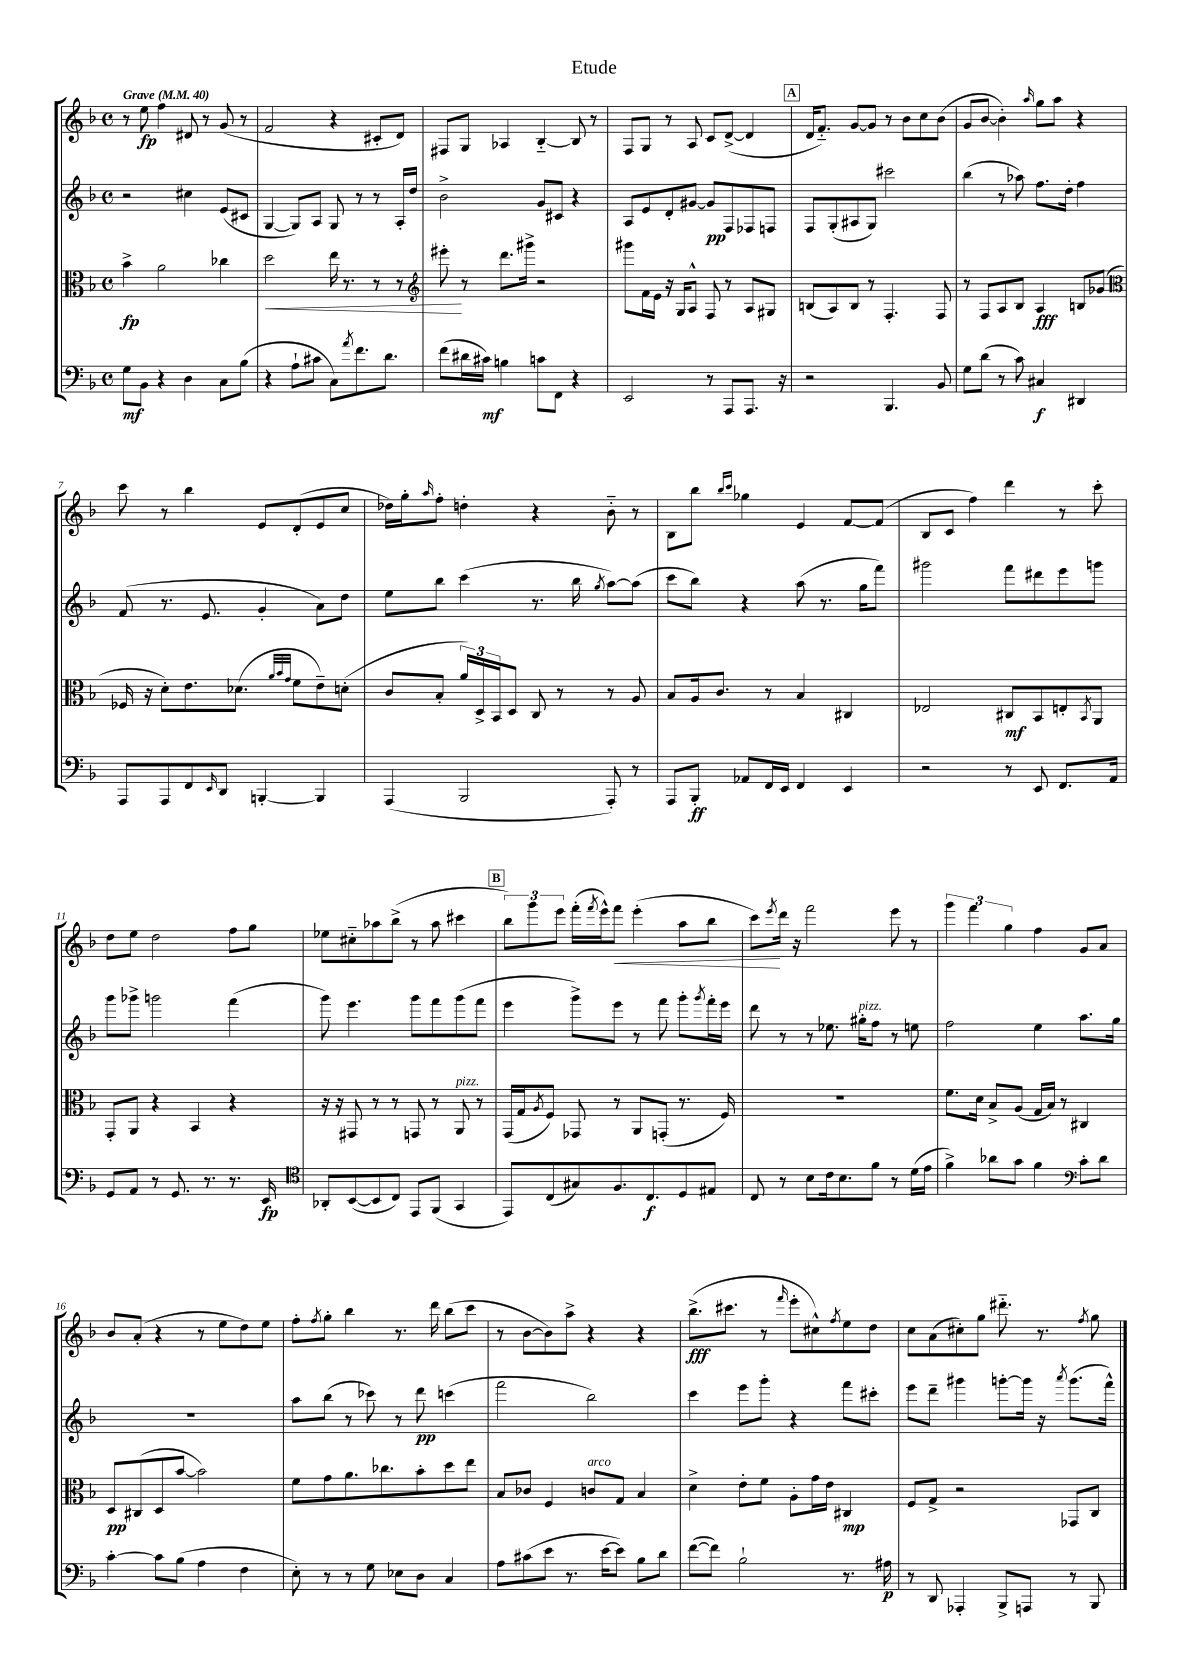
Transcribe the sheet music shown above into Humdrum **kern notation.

**kern	**dynam	**kern	**dynam	**kern	**dynam	**kern	**dynam
*part4	*part4	*part3	*part3	*part2	*part2	*part1	*part1
*staff4	*staff4	*staff3	*staff3	*staff2	*staff2	*staff1	*staff1
*clefF4	*	*clefC3	*	*clefG2	*	*clefG2	*
*k[b-]	*	*k[b-]	*	*k[b-]	*	*k[b-]	*
*M4/4	*	*M4/4	*	*M4/4	*	*M4/4	*
*met(c)	*	*met(c)	*	*met(c)	*	*met(c)	*
*MM40	*	*MM40	*	*MM40	*	*MM40	*
=1	=1	=1	=1	=1	=1	=1	=1
!	!	!	!	!	!	!LO:TX:a:B:t=Grave	!
8G\L	mf	4b-^\	fp	2r	.	8r	.
8BB-\J	.	.	.	.	.	8ee\	fp
4r	.	2a\	.	.	.	4ff\	.
4D\	.	.	.	4cc#X\	.	8d#X/	.
.	.	.	.	.	.	8r	.
8C\L	.	4cc-X\	.	(8e/L	.	(8g/	.
(8B-\J	.	.	.	8c#X/J	.	8r	.
=2	=2	=2	=2	=2	=2	=2	=2
!	!	!	!LO:HP:b	!	!	!	!
4r	.	2dd\	<	[4G/	.	2f/	.
8A`\L	.	.	.	8G/L])	.	.	.
8c#X\J	.	.	.	8A/J	.	.	.
8C\L)	.	16ee\	.	8G/	.	4r	.
.	.	8.r	.	.	.	.	.
8qa/	.	.	.	.	.	.	.
8.f\	.	.	.	8r	.	.	.
.	.	8r	.	8r	.	8c#X'/L	.
8.d\J	.	.	.	.	.	.	.
.	.	8r	.	16A'/LL	.	8d/J)	.
.	.	.	.	16dd/JJ	.	.	.
=3	=3	=3	=3	=3	=3	=3	=3
*	*	*clefG2	*	*	*	*	*
(8f\L	.	8eee#X'\	.	2b-^\	.	8F#X/L	.
16d#X\L	.	8r	[	.	.	8G/J	.
16c#X\JJ)	mf	.	.	.	.	.	.
4Bn\	.	8.ddd\L	.	.	.	4A-X/	.
.	.	16ggg#X^\Jk	.	.	.	.	.
8cn\L	.	2r	.	8g/L	.	[4B-/	.
8FF\J	.	.	.	8c#X/J	.	.	.
4r	.	.	.	4r	.	8B-/]	.
.	.	.	.	.	.	8r	.
=4	=4	=4	=4	=4	=4	=4	=4
2EE/	.	8ggg#X\L	.	8A/L	.	8F/L	.
.	.	16f\L	.	8e/	.	8G/J	.
.	.	16e\JJ	.	.	.	.	.
.	.	16r	.	8d'/	.	8r	.
.	.	16G/KL	.	.	.	.	.
.	.	8A^^/J	.	[8g#X/J	.	8A/	.
8r	.	8F/	.	8g#/L]	pp	8c/L	.
8AAA/L	.	8r	.	8F/	.	([8d^/J	.
8.AAA/J	.	8A/L	.	8F-X/	.	4d/]	.
.	.	8G#X/J	.	8Fn/J	.	.	.
16r	.	.	.	.	.	.	.
!!LO:REH:place=s1:t=A
=5	=5	=5	=5	=5	=5	=5	=5
2r	.	(8Bn/L	.	8F/L	.	16d/KL	.
.	.	.	.	.	.	8.f/J)	.
.	.	8A/)	.	(8G'/	.	.	.
.	.	8B/J	.	8A#X/	.	[8g/L	.
.	.	8r	.	8G/J)	.	8g/J]	.
4.BBB-/	.	4.F'/	.	2ccc#X\	.	8r	.
.	.	.	.	.	.	8b-\L	.
.	.	.	.	.	.	8cc\	.
8BB-/	.	8F/	.	.	.	(8b-\J	.
=6	=6	=6	=6	=6	=6	=6	=6
8G\L	.	8r	.	(4bb-\	.	8g/L	.
(8d\J	.	8F/L	.	.	.	[8b-/J	.
8r	.	8A/	.	8r	.	4b-'\])	.
8c\)	.	8B-/J	.	8aa-X\)	.	.	.
.	.	.	.	.	.	16qqaa/	.
4C#X/	f	4A/	fff	8.ff\L	.	8gg\L	.
.	.	.	.	.	.	8aa\J	.
.	.	.	.	16dd'\Jk	.	.	.
4DD#X/	.	8Bn/L	.	4ff\	.	4r	.
.	.	(8g-X/J	.	.	.	.	.
!!LO:LB:g=z
=7	=7	=7	=7	=7	=7	=7	=7
*	*	*clefC3	*	*	*	*	*
8AAA/L	.	16F-X/	.	(8f/	.	8ccc\	.
.	.	16r	.	.	.	.	.
8AAA/	.	8d'\L)	.	8.r	.	8r	.
8FF/	.	8.e\	.	.	.	4bb-\	.
.	.	.	.	8.e/	.	.	.
16qqEE/	.	.	.	.	.	.	.
8DD/J	.	.	.	.	.	.	.
.	.	(8.d-X\J	.	.	.	.	.
[4BBBn'/	.	.	.	4g'/	.	8e/L	.
.	.	32qqa/LLL	.	.	.	.	.
.	.	32qqb-/	.	.	.	.	.
.	.	32qqg/JJJ	.	.	.	.	.
.	.	8f\L	.	.	.	(8d'/	.
4BBB/]	.	8e~\)	.	8a\L)	.	8e/	.
.	.	(8dn'\J	.	8dd\J	.	8cc/J	.
=8	=8	=8	=8	=8	=8	=8	=8
(4AAA/	.	8c/L	.	8ee\L	.	16dd-X\LL)	.
.	.	.	.	.	.	16gg'\J	.
.	.	.	.	.	.	16qqaa/	.
.	.	8B-'/J	.	8bb-\J	.	8ff'\J	.
2BBB-/	.	24a/LL)	.	(4ccc\	.	4ddn'\	.
.	.	24D^/	.	.	.	.	.
.	.	24BB-/J	.	.	.	.	.
.	.	8D/J	.	.	.	.	.
.	.	8C/	.	8.r	.	4r	.
.	.	8r	.	.	.	.	.
.	.	.	.	16bb-\	.	.	.
.	.	.	.	8qgg/	.	.	.
8AAA'/)	.	8r	.	[8aa\L)	.	8b-\	.
8r	.	8A/	.	(8aa\J]	.	8r	.
=9	=9	=9	=9	=9	=9	=9	=9
8AAA/L	.	8B-/L	.	8ccc\L	.	8B-\L	.
8BBB-'/J	ff	16A/k	.	8bb-\J)	.	8bb-\J	.
.	.	8.c/J	.	.	.	.	.
.	.	.	.	.	.	16qqbb-/LL	.
.	.	.	.	.	.	16qqccc/JJ	.
8AA-X/L	.	.	.	4r	.	4gg-X\	.
16FF/L	.	8r	.	.	.	.	.
16EE/JJ	.	.	.	.	.	.	.
4FF/	.	4B-/	.	(8aa\	.	4e/	.
.	.	.	.	8.r	.	.	.
4EE/	.	4C#X/	.	.	.	[8f/L	.
.	.	.	.	16gg\KL	.	.	.
.	.	.	.	8fff\J)	.	(8f/J]	.
=10	=10	=10	=10	=10	=10	=10	=10
2r	.	2E-X/	.	2ggg#X\	.	8B-/L	.
.	.	.	.	.	.	8c/J	.
.	.	.	.	.	.	4ff\)	.
8r	.	8C#X/L	mf	8fff\L	.	4ddd\	.
8EE/	.	8BB-/	.	8ddd#X\	.	.	.
8.FF/L	.	8En'/	.	8eee\	.	8r	.
.	.	8qBB-/	.	.	.	.	.
.	.	8AA/J	.	8gggn\J	.	8ccc'\	.
16AA/Jk	.	.	.	.	.	.	.
!!LO:LB:g=z
=11	=11	=11	=11	=11	=11	=11	=11
8GG/L	.	8GG'/L	.	8ggg\L	.	8dd\L	.
8AA/J	.	8AA/J	.	8ggg-X^\J	.	8ee\J	.
8r	.	4r	.	2gggn\	.	2dd\	.
8.GG/	.	.	.	.	.	.	.
.	.	4BB-/	.	.	.	.	.
8.r	.	.	.	.	.	.	.
8.r	.	4r	.	(4fff\	.	8ff\L	.
.	.	.	.	.	.	8gg\J	.
16EE/	fp	.	.	.	.	.	.
=12	=12	=12	=12	=12	=12	=12	=12
*clefC4	*	*	*	*	*	*	*
8AA-X'/L	.	16r	.	8ggg\)	.	8ee-X\L	.
.	.	16r	.	.	.	.	.
([8BB-/	.	8GG#X/	.	4.eee\	.	8cc#X\	.
8BB-/]	.	8r	.	.	.	8aa-X\	.
8C/J)	.	8r	.	.	.	(8bb-^\J	.
8EE/L	.	8GGn/	.	8ggg\L	.	8r	.
(8FF/J	.	8r	.	8fff\	.	8aa-\	.
!	!	!LO:TX:a:i:t=pizz.	!	!	!	!	!
4GG/	.	8AA/	.	(8ggg\	.	4ccc#X\	.
.	.	8r	.	8fff\J	.	.	.
!!LO:REH:place=s1:t=B
=13	=13	=13	=13	=13	=13	=13	=13
8EE/L)	.	(16GG/LL	.	4eee\	.	12bb-\L)	.
.	.	16G/J	.	.	.	.	.
.	.	.	.	.	.	12ggg\	.
.	.	8qA/	.	.	.	.	.
(8C/	.	8F/J)	.	.	.	.	.
.	.	.	.	.	.	12eee\J	.
8G#X/)	.	8GG-X/	.	8ggg^\L)	.	(16fff'\LL	.
.	.	.	.	.	.	8qfff/	.
.	.	.	.	.	.	16eee^^\J)	.
!	!	!	!	!	!	!	!LO:HP:b
8.F/	.	8r	.	8eee\J	.	8fff\J	<
.	.	8AA/L	.	8r	.	(4eee'\	.
8.C/	f	.	.	.	.	.	.
.	.	(8GGn'/J	.	8fff\	.	.	.
8D/	.	8.r	.	8ggg'\L	.	8aa\L	.
.	.	.	.	8qggg/	.	.	.
8E#X/J	.	.	.	16fff'\L	.	8bb-\J	.
.	.	16F/)	.	16eee\JJ	.	.	.
=14	=14	=14	=14	=14	=14	=14	=14
8C/	.	1r	.	8ddd\	.	8ccc\L)	.
.	.	.	.	.	.	8qeee/	.
8r	.	.	.	8r	.	16ddd\Jk	[
.	.	.	.	.	.	16r	.
8B-\L	.	.	.	8r	.	2fff\	.
16c\k	.	.	.	8.ee-X\	.	.	.
8.B-\	.	.	.	.	.	.	.
!	!	!	!	!LO:TX:a:i:t=pizz.	!	!	!
.	.	.	.	16gg#X'\KL	.	.	.
8f\J	.	.	.	8ff\J	.	.	.
8r	.	.	.	8r	.	8eee\	.
(16d\LL	.	.	.	8een\	.	8r	.
16e\JJ	.	.	.	.	.	.	.
=15	=15	=15	=15	=15	=15	=15	=15
4f^\)	.	8.f\L	.	2ff\	.	6ggg\	.
.	.	.	.	.	.	6fff\	.
.	.	16d\Jk	.	.	.	.	.
8a-X\L	.	8B-^/L	.	.	.	.	.
.	.	.	.	.	.	6gg\	.
8g\J	.	(8A/J	.	.	.	.	.
4f\	.	16G/LL	.	4ee\	.	4ff\	.
.	.	16B-/JJ)	.	.	.	.	.
.	.	8r	.	.	.	.	.
*clefF4	*	*	*	*	*	*	*
8c'\L	.	4C#X/	.	8.aa\L	.	8g/L	.
8d\J	.	.	.	.	.	8a/J	.
.	.	.	.	16gg\Jk	.	.	.
!!LO:LB:g=z
=16	=16	=16	=16	=16	=16	=16	=16
[4c'\	.	8D/L	pp	1r	.	8b-/L	.
.	.	(8C#X/	.	.	.	(8a'/J	.
8c\L]	.	8D/	.	.	.	4r	.
(8B-\J	.	[8b-/J	.	.	.	.	.
4A\	.	2b-\])	.	.	.	8r	.
.	.	.	.	.	.	8ee\L	.
4F\	.	.	.	.	.	8dd\)	.
.	.	.	.	.	.	8ee\J	.
=17	=17	=17	=17	=17	=17	=17	=17
8E'\)	.	8f\L	.	8aa\L	.	8ff'\L	.
.	.	.	.	.	.	8qff/	.
8r	.	8g\	.	(8bb-\J	.	8gg'\J	.
8r	.	8.a\	.	8r	.	4bb-\	.
8G\	.	.	.	8ccc-X\)	.	.	.
.	.	8.cc-X\	.	.	.	.	.
8E-X\L	.	.	.	8r	.	8.r	.
8D\J	.	8b-'\	.	8ddd\	pp	.	.
.	.	.	.	.	.	16ddd\	.
4C/	.	8dd\	.	(4cccn\	.	(8bb-\L	.
.	.	8ee\J	.	.	.	8ccc\J	.
=18	=18	=18	=18	=18	=18	=18	=18
8A\L	.	8B-/L	.	2fff\	.	8r	.
(8c#X\	.	8c-X/J	.	.	.	[8b-\L	.
8e\J	.	4F/	.	.	.	8b-\])	.
8.r	.	.	.	.	.	8aa^\J	.
!	!	!LO:TX:a:i:t=arco	!	!	!	!	!
.	.	8cn/L	.	2bb-\)	.	4r	.
[16e\KL	.	.	.	.	.	.	.
8e\J])	.	8G/J	.	.	.	.	.
8B-\L	.	4B-/	.	.	.	4r	.
8d\J	.	.	.	.	.	.	.
=19	=19	=19	=19	=19	=19	=19	=19
([8f\L	.	4d^\	.	4ccc\	.	(8.bb-^\L	fff
8f\J])	.	.	.	.	.	.	.
.	.	.	.	.	.	8.ccc#X\J	.
2B-`\	.	8e'\L	.	8eee\L	.	.	.
.	.	8f\J	.	8ggg'\J	.	8r	.
.	.	.	.	.	.	16qqfff/	.
.	.	8A'\L	.	4r	.	8eee'\L	.
.	.	16g\L	.	.	.	8cc#X^^\)	.
.	.	16e\JJ	.	.	.	.	.
.	.	.	.	.	.	8qff/	.
8.r	.	4C#X/	mp	8fff\L	.	8ee\	.
.	.	.	.	8ccc#X'\J	.	8dd\J	.
16A#X\	p	.	.	.	.	.	.
=20	=20	=20	=20	=20	=20	=20	=20
8r	.	8F/L	.	8eee\L	.	8cc\L	.
8DD/	.	8G^/J	.	8ddd~\J	.	(8a\	.
4AAA-X'/	.	2r	.	4ggg#X\	.	8cc#X'\)	.
.	.	.	.	.	.	8gg\J	.
8BBB-^/L	.	.	.	[8gggn'\L	.	8.ddd#X\	.
8AAAn/J	.	.	.	16ggg\Jk]	.	.	.
.	.	.	.	16r	.	8.r	.
.	.	.	.	8qaaa/	.	.	.
8r	.	8GG-X/L	.	(8.ggg\L	.	.	.
.	.	.	.	.	.	8qff/	.
8BBB-/	.	8C/J	.	.	.	8gg\	.
.	.	.	.	16fff^^\Jk)	.	.	.
==	==	==	==	==	==	==	==
*-	*-	*-	*-	*-	*-	*-	*-
